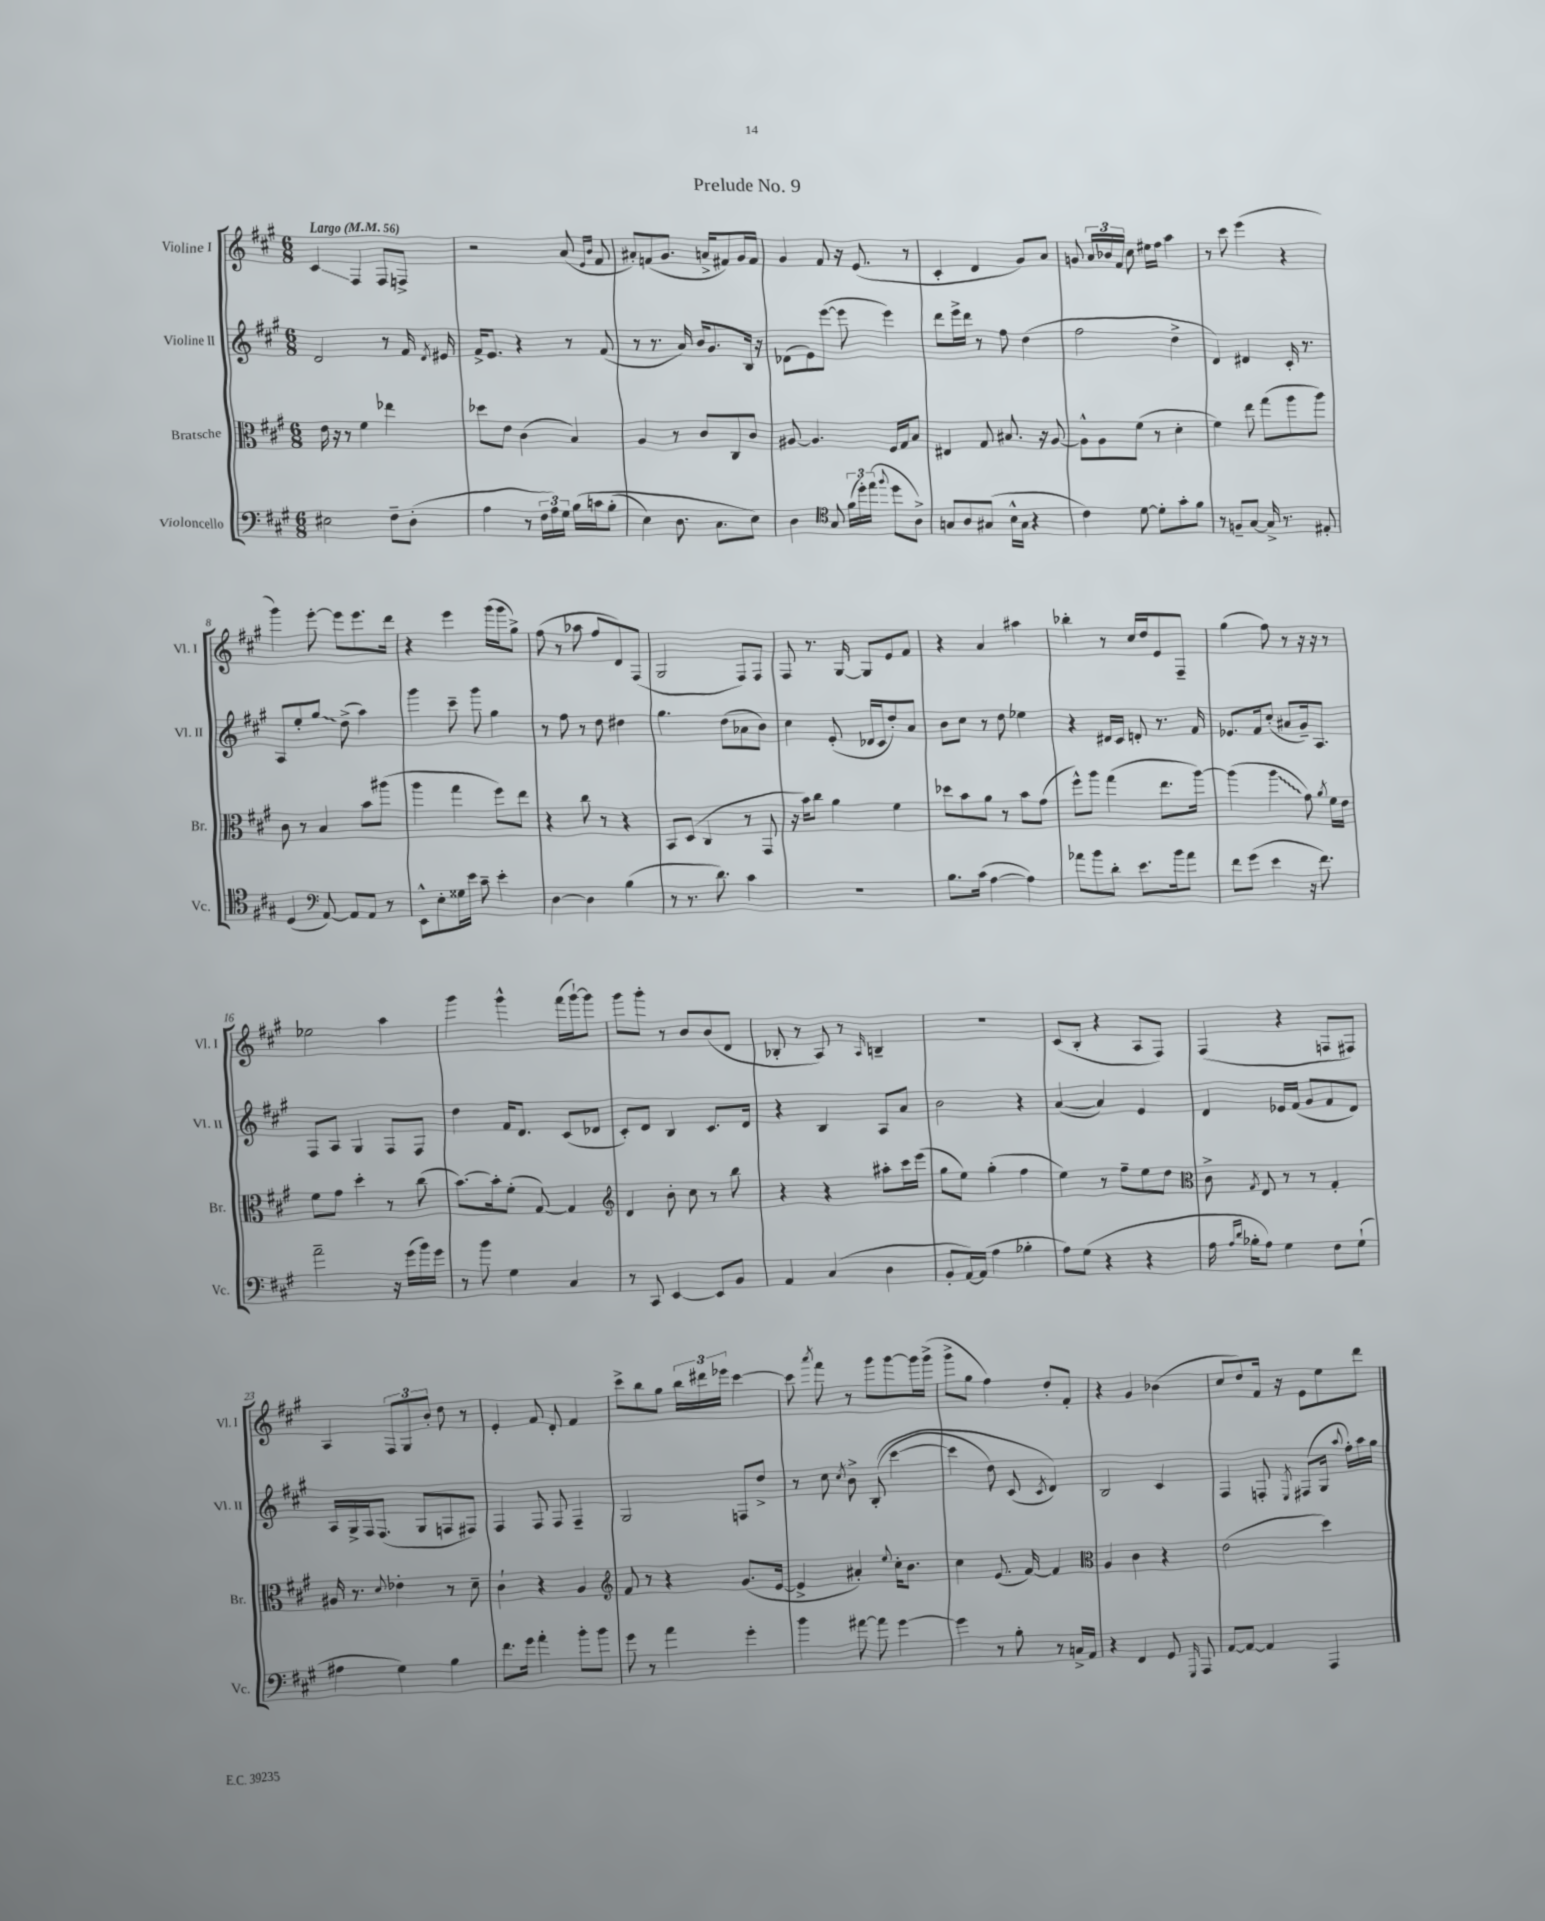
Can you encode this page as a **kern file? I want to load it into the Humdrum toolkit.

**kern	**kern	**kern	**kern
*staff4	*staff3	*staff2	*staff1
*clefF4	*clefC3	*clefG2	*clefG2
*k[f#c#g#]	*k[f#c#g#]	*k[f#c#g#]	*k[f#c#g#]
*M6/8	*M6/8	*M6/8	*M6/8
*MM56	*MM56	*MM56	*MM56
2E#	16e	2d	4c#
.	16r	.	.
.	8r	.	.
.	4f#	.	4F#
8F#~	4ee-	8r	8F#
(8D'	.	16f#	8F^
.	.	8qd	.
.	.	16e#	.
=	=	=	=
4A	8dd-	16f#^	2r
.	.	8.e	.
.	8e	.	.
8r	(4c#	4r	.
24F#	.	.	.
24A)	.	.	.
24G#	.	.	.
&(16B	4B)	8r	(8a
16c	.	.	.
.	.	.	16qqe
.	.	.	16qqb
(8B'	.	(8f#	8f#
=	=	=	=
4E)	4A	8r	8a#')
.	.	8.r	(8f
8.D	8r	.	8.g#
.	.	16a)	.
.	8c#	16b	.
8.C#	.	8.g#	16a^
.	8C#	.	8f#)
8E&)	8c#	16B	16g#
.	.	16r	16f#
=	=	=	=
4D	[8A#	(8d-	4g#
.	4.A#]	8e)	.
*clefC4	*	*	*
8G#	.	([8eee	8f#
(24f#	.	8eee]	16r
24dd')	.	.	.
.	.	.	(8.e
(24ee	.	.	.
8qqff#	.	.	.
8dd	16F#	4eee)	.
.	16G#	.	.
8A^)	8B	.	8r
=	=	=	=
8G	4E#	8ddd	4c#'
8A	.	16eee^	.
.	.	16ddd	.
(8G#	8G#	8r	4d
16B^^	8.B#	8ff#	.
16G#	.	.	.
4r	.	(4dd	8g#)
.	16r	.	.
.	[8A	.	8a
=	=	=	=
4c#)	8A^^]	2ff#	8g
.	8A	.	24a
.	.	.	24b-
.	.	.	24f#
[8d	(8f#	.	8cc#
8d']	8r	.	16ee#
.	.	.	16ff#
8g#'	4d'	4dd^	4aa
8f#	.	.	.
=	=	=	=
8r	4f#)	4d)	8r
8F~	.	.	8ccc#
[8G#	8ee	4d#	(4eee
16G#^]	(8gg#	.	.
8.r	.	.	.
.	8aa	16c#'	4r
.	.	8.r	.
8E#'	8aa)	.	.
=	=	=	=
(4D	8c#	8A	4ggg#)
.	8r	8ee'	.
*clefF4	*	*	*
[8AA)	4B	8gg#	[8eee'
8AA]	.	(8dd^	8eee]
8AA	8b	4aa)	8.eee
8r	(8aa#	.	.
.	.	.	16ddd
=	=	=	=
8EE^^	4aa	4ggg#	4r
8E'	.	.	.
16G##	4gg#	8ccc#~	4eee
16e	.	.	.
8c#~	.	8ggg#	.
4e'	8ff#)	4gg#	(16ggg#
.	.	.	16ggg#
.	8ee	.	8gg#^)
=	=	=	=
[4D	4r	8r	(8ff#
.	.	8ff#	8r
4D]	8cc#	8r	8aa-
.	8r	8dd	8ff#
(4B	4r	4dd#	8d)
.	.	.	(8F#
=	=	=	=
8r	8BB	4.gg#	2G#
8.r	(8D	.	.
.	4C#	.	.
8.d)	.	.	.
.	.	(8dd	.
4c#	8r	8a-	8F#)
.	8GG#	8b)	8F#
=	=	=	=
2.r	16r	4cc#	8F#
.	16b)	.	.
.	8cc#	.	8.r
.	4a	(8e'	.
.	.	.	[16G#
.	.	16d-	8G#]
.	.	16c#	.
.	4f#	8dd')	8e
.	.	8a	8f#
=	=	=	=
8.B	8dd-	8b	4r
.	8b	8cc#	.
(16c#	.	.	.
[4A	8a	8r	4a
.	8r	8dd	.
4A])	8b	4ee-	4aa#
.	(8g#	.	.
=	=	=	=
8a-	8ff#^^)	4r	4bb-'
8b	8aa	.	.
8d'	(4gg#	16d#	8r
.	.	16c#	.
8.e	.	8d'	16cc#
.	.	.	16dd
.	8.ee	8.r	8e
16b	.	.	.
8a-	.	.	8F#~
.	[16aa)	16f#	.
=	=	=	=
8f#	(4aa]	8.e-	(4gg#
(8g#	.	.	.
.	.	16f#	.
4e	4aa	(8cc#'	8ff#)
.	.	8a#	8r
16r	8g#)	16g#~)	16r
8.f#)	.	8.A	16r
.	8qa	.	.
.	16f#	.	8r
.	16e	.	.
=	=	=	=
2a~	8f#	8F#	2ee-
.	8g#	8A	.
.	4dd'	4G#	.
16r	8r	8F#	4aa
(16g#	.	.	.
16b)	(8cc#	8F#	.
16g#	.	.	.
=	=	=	=
8r	[8.b)	4dd	4ggg#
8b	.	.	.
.	16b']	.	.
4G#	(8f#'	16f#	4ggg#^^
.	.	8.d	.
.	[8G#)	.	.
4C#	4G#]	(8c#	(16fff#
.	.	.	[16ggg#`)
.	.	8d-	8ggg#]
=	=	=	=
*	*clefG2	*	*
8r	4d	8c#')	8ggg#
8CC#	.	8d	8ggg#'
[4EE	8b'	4B	8r
.	8cc#	.	8b
8EE]	8r	8.c#	(8b
8BB	8bb	.	8d
.	.	16d	.
=	=	=	=
4AA	4r	4r	8B-'
.	.	.	8r
(4C#	4r	4B	8A)
.	.	.	8r
.	.	.	16qqA
4D	8aa#'	8A	4B~
.	16ccc#	8a	.
.	(16eee	.	.
=	=	=	=
8BB'	8gg#	2b	2.r
[16AA)	8ee)	.	.
(16AA]	.	.	.
4A	(4gg#'	.	.
4B-'	4ff#	4r	.
=	=	=	=
8A)	4ee)	([4a	(8c#
(8G#	.	.	8B'
4r	8r	4a])	4r
.	8ff#~	.	.
4r	8ee	4e	8A
.	8dd	.	8F#)
=	=	=	=
*	*clefC3	*	*
16A	8c#^	4d	(4F#
16qqA	.	.	.
16qqd	.	.	.
16B-'	.	.	.
.	8qG#	.	.
8A)	8E	.	.
4G#	8r	16e-	4r
.	.	(16f#	.
.	8r	8g#	.
8F#	4G#'	8f#	8F
(8G#`	.	8d)	8F#)
=	=	=	=
4A#	16A#	16A	4A
.	8.r	16G#^	.
.	.	16F#	.
.	.	(8.F#	.
.	8qqd	.	.
4G#)	4e-'	.	12F#
.	.	.	12G#
.	.	8G#	.
.	.	.	12b'
4B	8r	8F	8dd
.	8d~	8F#)	8r
=	=	=	=
8.f#	4c#`	4F#	4e'
16g#	.	.	.
4a'	4r	8F#	8f#
.	.	8F#	8d'
8b'	4A	4F#~	4f#
8b	.	.	.
=	=	=	=
*	*clefG2	*	*
8g#	8f#	2G#	8ccc#^
8r	8r	.	8bb
4a	4r	.	8gg#
.	.	.	24bb
.	.	.	24ddd#
.	.	.	24eee-
4g#'	(8.g#	8F	[4ccc#
.	.	8dd^	.
.	[16e	.	.
=	=	=	=
4b	4e^]	8r	8ccc#]
.	.	.	8qaaa
.	.	8cc#	8fff#
.	.	8qcc#	.
[8a#	4a#')	8b^	8r
8a#]	.	&((8B'	8ggg#
.	8qqee	.	.
[4g#	16cc#'	[4ccc#	[8ggg#
.	8.b	.	.
.	.	.	16ggg#]
.	.	.	(16ggg#^
=	=	=	=
4g#]	4cc#	4ccc#]	8ggg#^
.	.	.	8gg#
8r	(8.e	8dd)	4ff#)
8B'	.	(8c#	.
.	[16f#)	.	.
.	.	8qc#	.
8r	4f#]	4d)&)	8dd'
16C^	.	.	8f#'
16AA	.	.	.
=	=	=	=
*	*clefC3	*	*
4r	4A	2B	4r
4FF#	4c#	.	4g#
8GG#	4r	4c#	(4b-
16qqGGG#	.	.	.
8AAA	.	.	.
=	=	=	=
[8AA	(2e	4F#	8cc#
8AA_	.	.	8dd)
4AA]	.	8F'	16f#
.	.	.	16r
.	.	8qE	.
.	.	(8F#	8e
4AAA	4dd)	16G#	8ee
.	.	8qqaa	.
.	.	16ff#')	.
.	.	16aa	8ddd
.	.	16gg#	.
==	==	==	==
*-	*-	*-	*-
